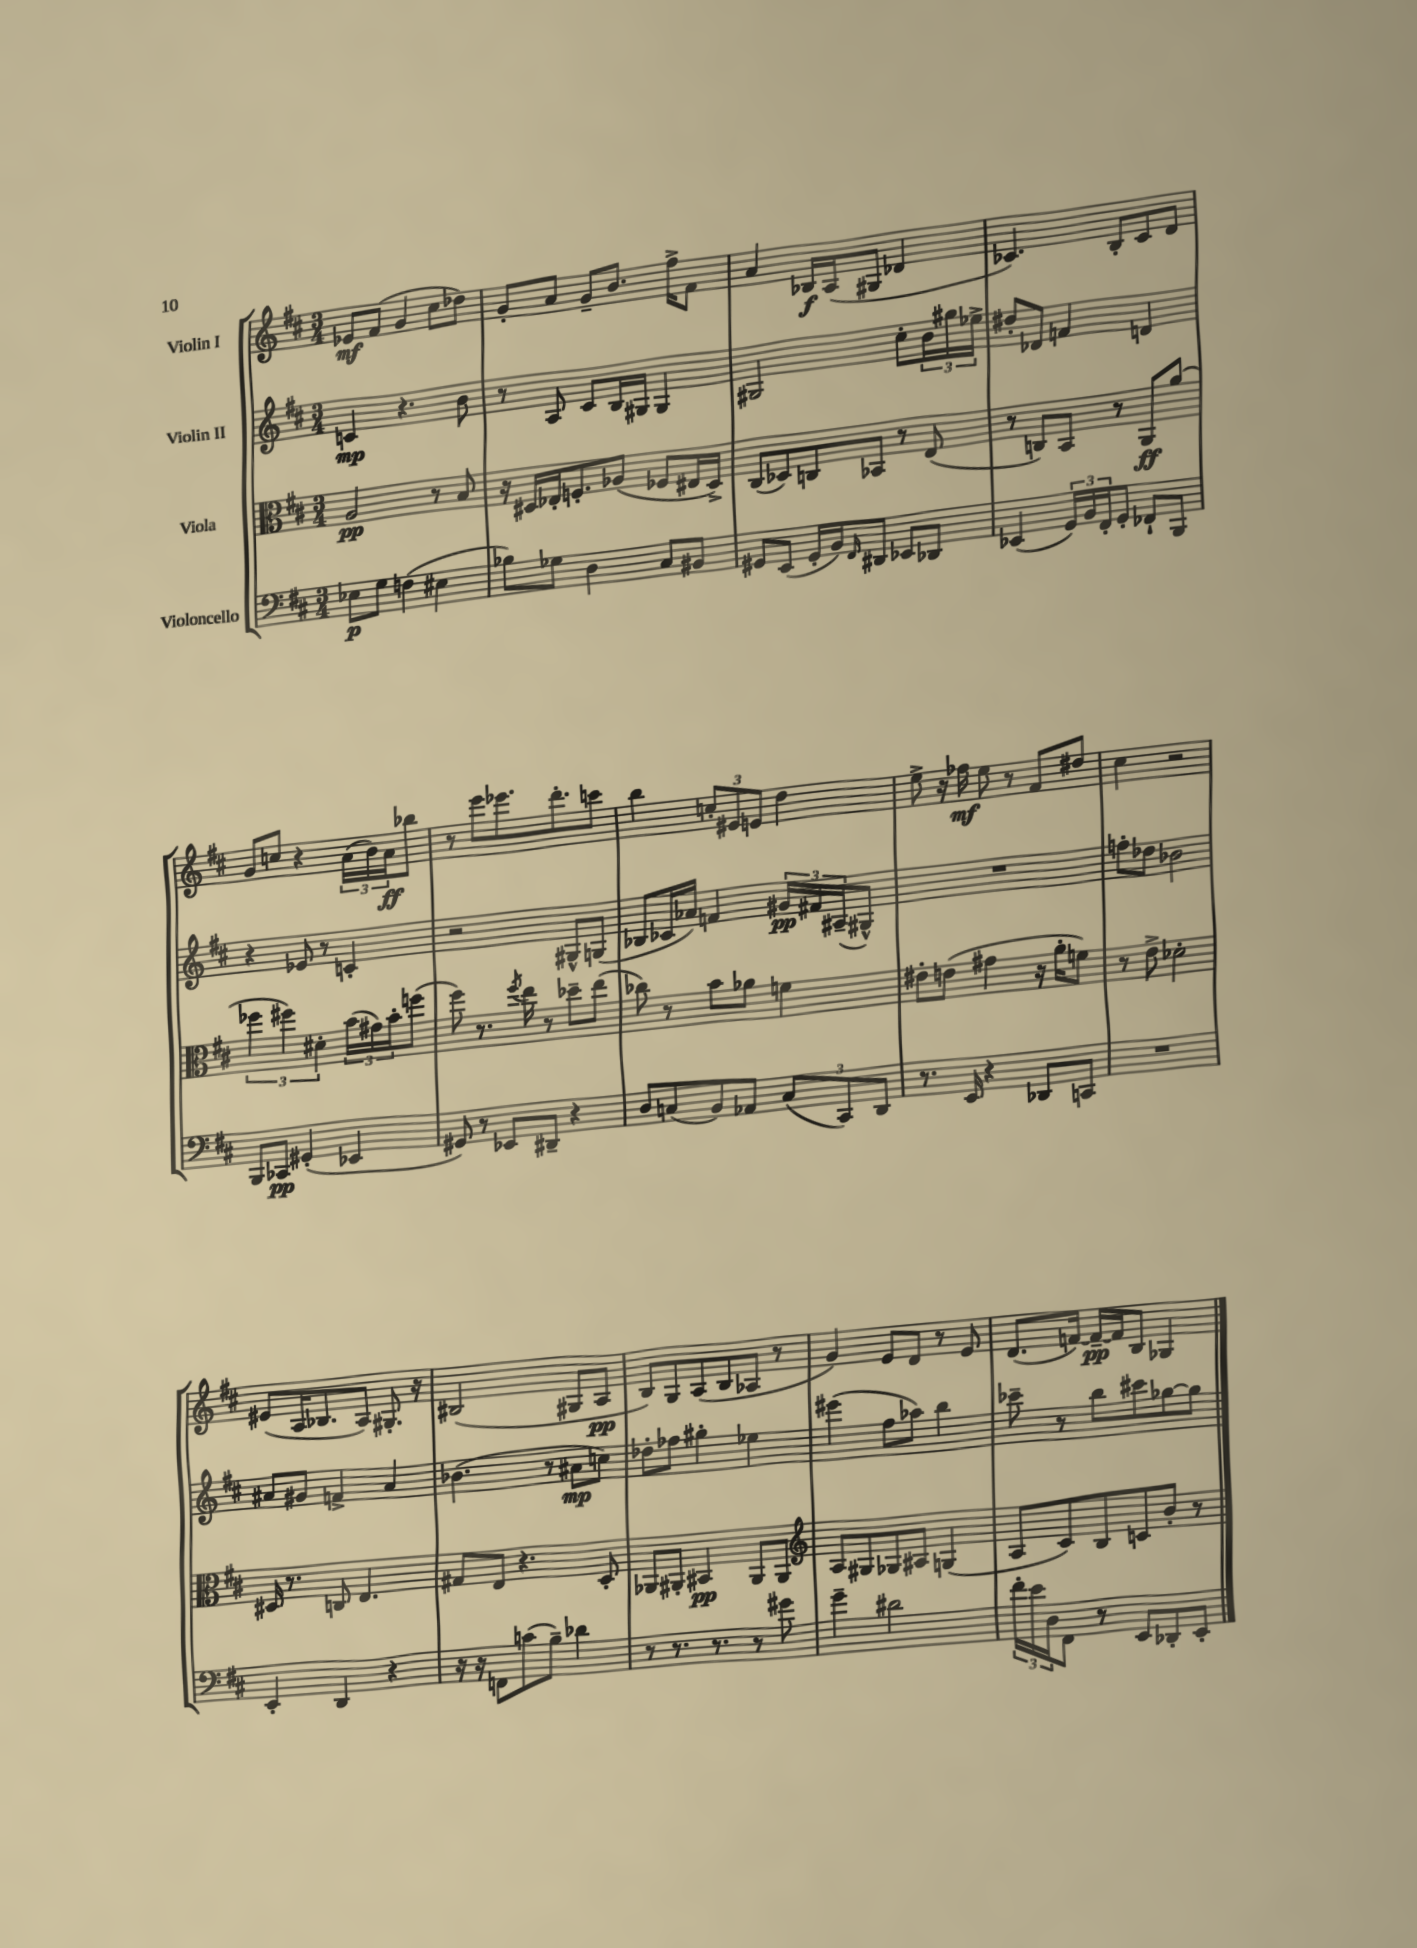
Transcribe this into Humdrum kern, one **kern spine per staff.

**kern	**kern	**kern	**kern
*staff4	*staff3	*staff2	*staff1
*clefF4	*clefC3	*clefG2	*clefG2
*k[f#c#]	*k[f#c#]	*k[f#c#]	*k[f#c#]
*M3/4	*M3/4	*M3/4	*M3/4
8E-	2A	4c	8e-
8G	.	.	(8f#
(4F	.	4.r	4g
4E#	8r	.	8cc#
.	8B	8b	8dd-)
=	=	=	=
8B-)	16r	8r	8g'
.	16D#	.	.
8G-	16E-'	8A	8a
.	8.F'	.	.
4D	.	8c#	8g~
.	(8A-	16B	8.b
.	.	16G#	.
8C#	8F-	4G#	.
.	.	.	16ff#^
8BB#	16E#	.	8f#
.	16D#^)	.	.
=	=	=	=
8GG#	(8C#	2G#	4a
(8EE	8D-)	.	.
16GG#'	8C	.	16B-
16BB)	.	.	(16A
16qqFF#	.	.	.
8DD#	8BB-	.	8G#
8EE-	8r	8cc#'	4d-
8DD-	(8E	24b	.
.	.	24gg#	.
.	.	24ee-^	.
=	=	=	=
(4EE-	8r	8dd#'	4.c-)
.	8C)	8d-	.
24GG)	8BB	4f	.
24BB	.	.	.
24FF#'	.	.	.
8GG'	8r	.	8B'
8FF-`	8AA	4d	8c-
8BBB	(8a	.	8d
=	=	=	=
8BBB	6ff-	4r	8g
8CC-	.	.	8cc
.	6ff#)	.	.
(4GG#'	.	8e-	4r
.	6d#'	.	.
.	.	8r	.
4EE-	(24b	4c'	(24a
.	24g#)	.	24b)
.	24b'	.	24a
.	(8ff	.	8bb-
=	=	=	=
8GG#)	8ff#)	2r	8r
8r	8.r	.	8eee
8EE-	.	.	8.eee-
.	8qff#	.	.
.	16ee	.	.
8DD#~	8r	.	.
.	.	.	8.ddd'
4r	8dd-~	8G#^^	.
.	(8ee	(8G	8ccc
=	=	=	=
8D	8cc-)	8B-	4bb
(8C	8r	16c-	.
.	.	16a-)	.
8BB)	8b	4f	12cc'
.	.	.	12e#
8AA-	8a-	.	.
.	.	.	12e
(12C	4f	24g#	4dd
.	.	24f#	.
12CC#)	.	(24A#~	.
.	.	8G#^^)	.
12DD	.	.	.
=	=	=	=
8.r	8e#'	2.r	8ee^
.	(8e	.	16r
16EE	.	.	16ff-
4r	4g#	.	8ee
.	.	.	8r
8DD-	16r	.	8f#
.	16a'	.	.
8CC	8f)	.	8dd#
=	=	=	=
2.r	8r	8ff'	4cc#
.	8e^	8dd-	.
.	2d-'	2b-	2r
=	=	=	=
4EE'	16D#	8a#	(8e#
.	8.r	.	.
.	.	8g#	16A
.	.	.	8.B-
4DD	8C	4f^	.
.	4.E	.	8A)
4r	.	4a#	8.G#'
.	.	.	16r
=	=	=	=
16r	8G#	(4.b-	(2B#
16r	.	.	.
8FF	8E	.	.
(8c	4.r	.	.
8B~)	.	8r	.
4d-	.	8a#	8G#
.	8D'	8cc)	8A
=	=	=	=
8r	8AA-	8dd-'	8B)
8.r	8AA#'	8ff-	8G
.	4BB#	4gg#'	(8A
8.r	.	.	.
.	.	.	8B
8r	8AA#	4ee-	8A-
8g#	8AA#	.	8r
=	=	=	=
*	*clefG2	*	*
4g~	8A	(4eee#	4g)
.	8G#	.	.
2d#	8G-	8ff#	8e
.	8A#	8aa-)	8d
.	(4G	4bb	8r
.	.	.	8e
=	=	=	=
24f#'	8A	8ccc-~	(8.d
24e	.	.	.
24D	.	.	.
8FF#	8c#)	8r	.
.	.	.	[16f)
8r	8B	8bb	16f~_
.	.	.	16f]
8EE	8c	8ccc#	8B
8DD-'	8b'	[8gg-	4G-
8EE'	8r	8gg-]	.
==	==	==	==
*-	*-	*-	*-
